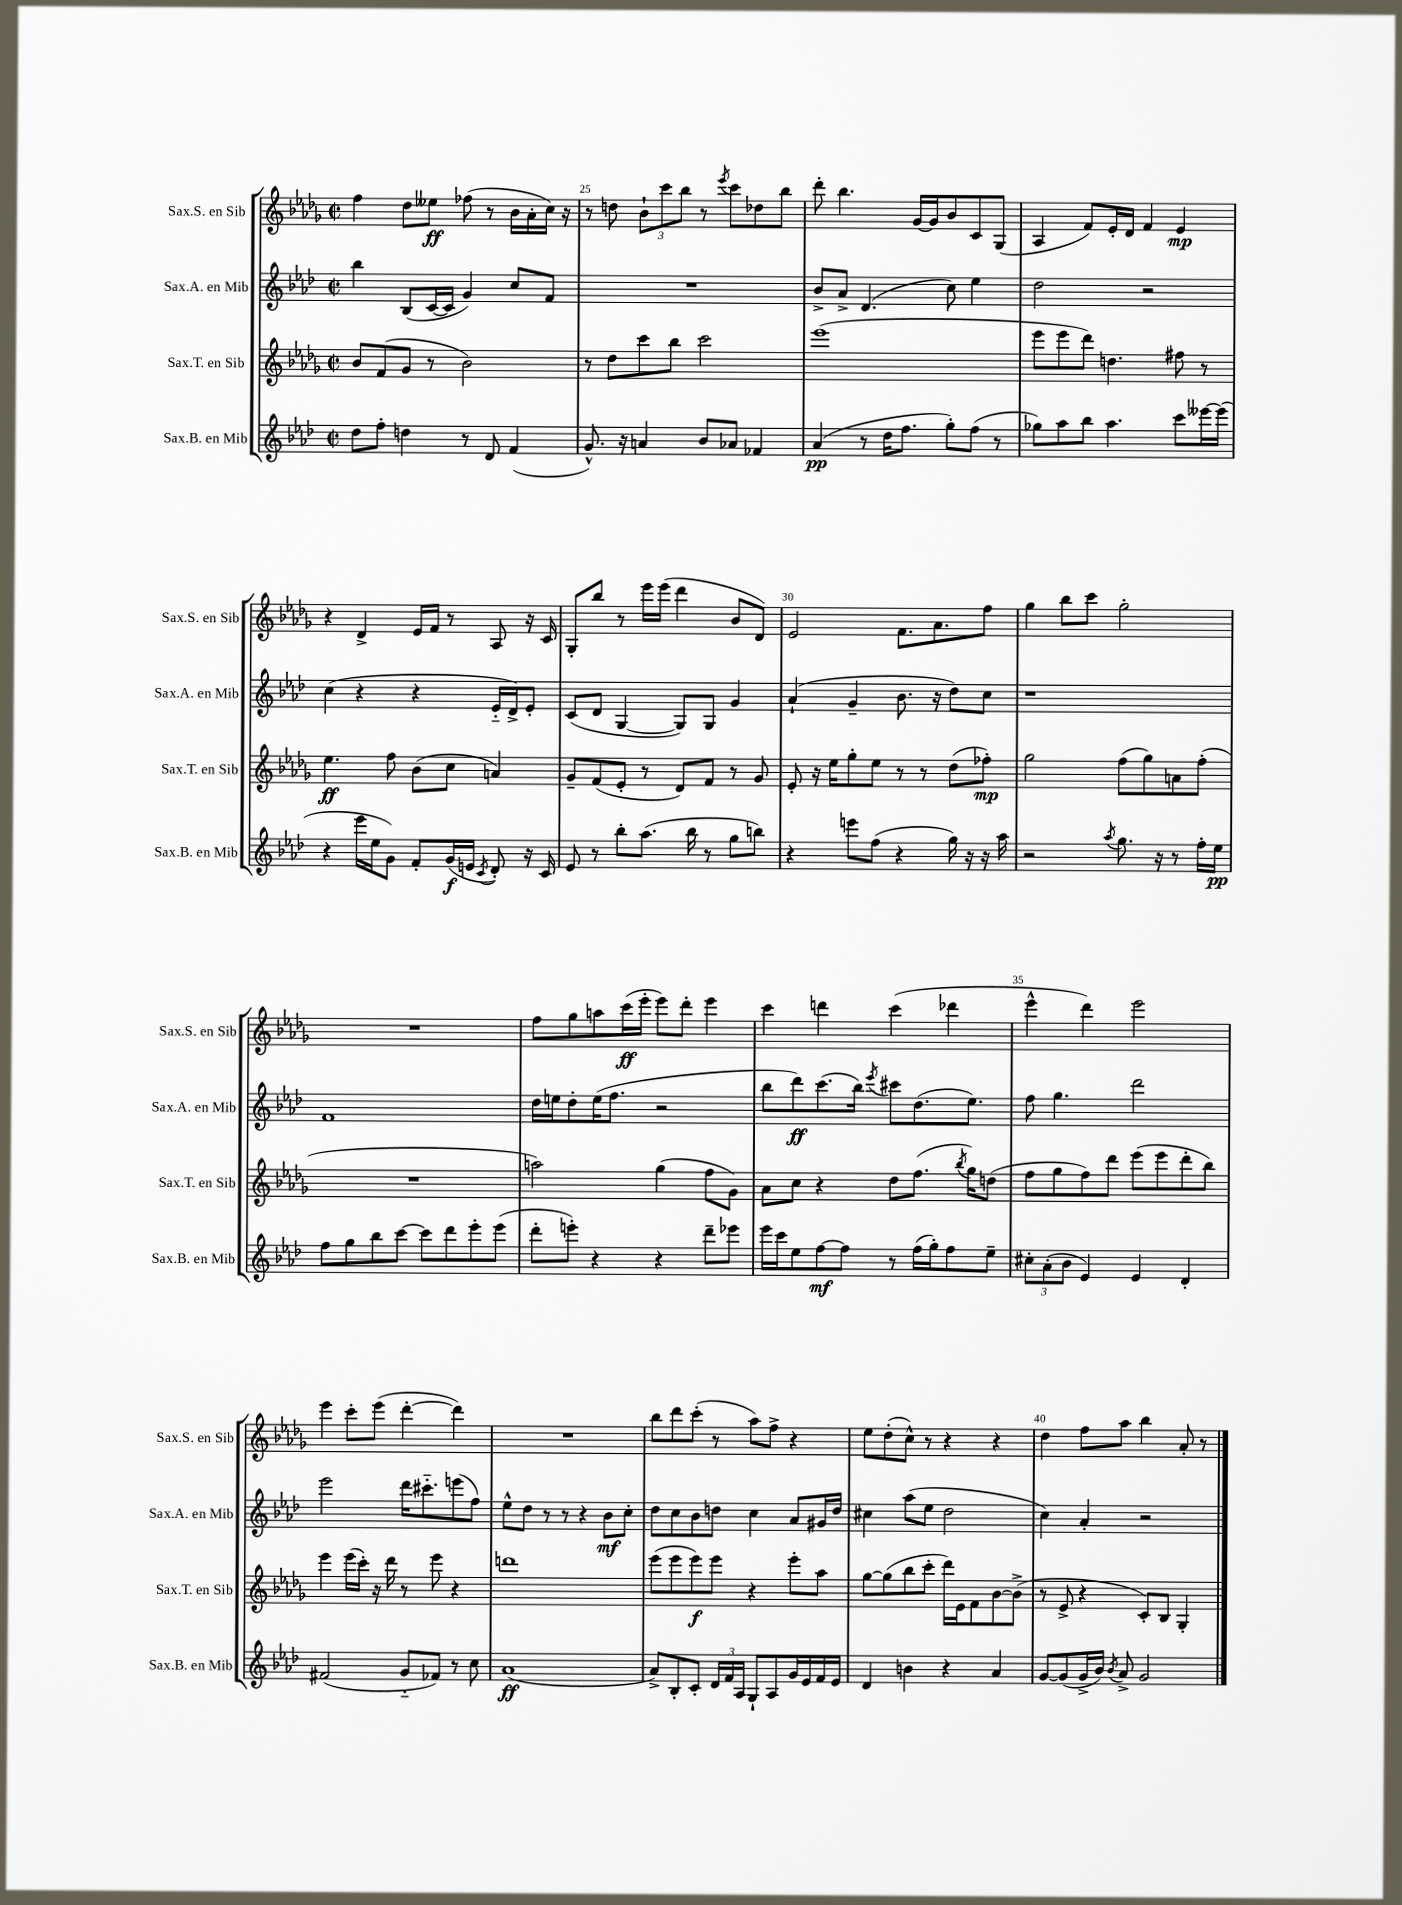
<<
\new StaffGroup <<
\new Staff = "s0" \with { instrumentName = "Sax.S. en Sib" shortInstrumentName = "Sax.S. en Sib" } {
    \clef treble \key des \major \defaultTimeSignature \time 2/2
    \autoBeamOff f''4 des''8[ eeses''8]\ff fes''8( r8 bes'16[ aes'16-. c''16]) r16 |
    r8 d''8 \tuplet 3/2 { bes'8[-! c'''8 bes''8] } r8 \acciaccatura { ees'''8 } c'''8[ des''8 bes''8] |
    des'''8-. bes''4. ges'16[~ ges'16 bes'8 c'8 ges8]( |
    aes4 f'8[) ees'16-. des'16] f'4 ees'4\mp |
    r4 des'4-> ees'16[ f'16] r8 aes8 r16 c'16 |
    ges8[-. bes''8] r8 ees'''16[ ees'''16]( des'''4 bes'8[ des'8]) |
    ees'2 f'8.[ aes'8. f''8] |
    ges''4 bes''8[ c'''8] ges''2-. |
    R1 |
    f''8[ ges''8 a''8 c'''16\ff( ees'''16]-. ees'''8[) des'''8]-. ees'''4 |
    c'''4 d'''4 c'''4( des'''4 |
    ees'''4-^ des'''4) ees'''2 |
    ees'''4 c'''8[-. ees'''8]( des'''4~-. des'''4) |
    R1 |
    bes''8[ des'''8 c'''8]-.( r8 aes''8[) f''8]-> r4 |
    ees''8[ des''8-.( c''8]-^) r8 r4 r4 |
    des''4 f''8[ aes''8] bes''4 aes'8-. r8 \bar "|." |
}
\new Staff = "s1" \with { instrumentName = "Sax.A. en Mib" shortInstrumentName = "Sax.A. en Mib" } {
    \clef treble \key aes \major \defaultTimeSignature \time 2/2
    \autoBeamOff bes''4 bes8[( c'16~ c'16] g'4) c''8[ f'8] |
    R1 |
    bes'8[-> aes'8]-> des'4.( c''8) ees''4 |
    des''2 r2 |
    c''4( r4 r4 ees'16[-_ des'16->) ees'8]-. |
    c'8[( des'8] g4~ g8[) g8] g'4 |
    aes'4-!( g'4-- bes'8. r16 des''8[) c''8] |
    r1 |
    f'1 |
    des''16[ e''16 des''8-. e''16( f''8.] r2 |
    bes''8[ des'''8\ff) c'''8.( bes''16]) \acciaccatura { ees'''8 } cis'''8[ des''8.( ees''8.]) |
    f''8 g''4. des'''2 |
    ees'''2 des'''16[ cis'''8.-_ e'''8( f''8]) |
    ees''8[-^ des''8] r8 r8 r4 bes'8[\mf c''8]-. |
    des''8[ c''8 bes'8 d''8] c''4 aes'8[ gis'16 d''16] |
    cis''4 aes''8[( ees''8] des''2 |
    c''4) aes'4-. r2 \bar "|." |
}
\new Staff = "s2" \with { instrumentName = "Sax.T. en Sib" shortInstrumentName = "Sax.T. en Sib" } {
    \clef treble \key des \major \defaultTimeSignature \time 2/2
    \autoBeamOff bes'8[ f'8( ges'8] r8 bes'2) |
    r8 des''8[ c'''8 bes''8] c'''2 |
    ees'''1( |
    ees'''8[ ees'''8 des'''8]) d''4. fis''8 r8 |
    ees''4.\ff f''8 bes'8[( c''8] a'4) |
    ges'8[-- f'8( ees'8]-. r8 des'8[) f'8] r8 ges'8 |
    ees'8-. r16 ees''16[ ges''8-. ees''8] r8 r8 des''8[( fes''8]-.\mp) |
    ges''2 f''8[( ges''8) a'8 f''8]-.( |
    R1 |
    a''2) ges''4( f''8[ ges'8]) |
    aes'8[ c''8] r4 des''8[ f''8.]( \acciaccatura { bes''8 } ges''16[) d''8]( |
    f''8[ ges''8 f''8) des'''8] ees'''8[( ees'''8 des'''8-. bes''8]) |
    ees'''4 ees'''16[( c'''16]-.) r16 des'''16 r8 ees'''8 r4 |
    d'''1 |
    ees'''8[( ees'''8 ees'''8\f) ees'''8] r4 ees'''8[-. aes''8] |
    ges''8[~ ges''8( bes''8 c'''8]-. des'''16[) ees'16 f'8 bes'8~ bes'8]->( |
    r8 ees'8-> r4 c'8[-.) bes8] ges4-. \bar "|." |
}
\new Staff = "s3" \with { instrumentName = "Sax.B. en Mib" shortInstrumentName = "Sax.B. en Mib" } {
    \clef treble \key aes \major \defaultTimeSignature \time 2/2
    \autoBeamOff des''8[ f''8]-. d''4 r8 des'8 f'4( |
    g'8.-^) r16 a'4 bes'8[ aes'8] fes'4 |
    aes'4\pp( r8 des''16[ f''8.] g''8[-.) f''8]( r8 |
    ges''8[) aes''8 bes''8] aes''4. c'''8[ eeses'''16~ eeses'''16]( |
    r4 ees'''16[ ees''16 g'8]) f'8[-. g'16\f( e'16] \acciaccatura { c'8 } des'8-.) r16 c'16 |
    ees'8 r8 bes''8[-. aes''8.]( bes''16 r8 g''8[ b''8]) |
    r4 e'''8[ f''8]( r4 g''16) r16 r16 aes''16 |
    r2 \acciaccatura { aes''8 } g''8. r16 r8 f''16[-. ees''16]\pp |
    f''8[ g''8 bes''8 c'''8]~ c'''8[ des'''8 ees'''8-. ees'''8]( |
    des'''8[-. e'''8]-.) r4 r4 des'''8[-- ees'''8] |
    ees'''16[ c'''16 ees''8 f''8~\mf f''8] r8 f''16[( g''16-.) f''8 ees''8]-- |
    \tuplet 3/2 { cis''8[-. aes'8-.( bes'8] } ees'4) ees'4 des'4-. |
    fis'2( g'8[-_ fes'8]) r8 c''8 |
    aes'1\ff( |
    aes'8[->) bes8-. c'8]-. \tuplet 3/2 { des'16[ f'16 aes16] } g8[-! aes8 g'16 ees'16 f'16 ees'16] |
    des'4 b'4 r4 aes'4 |
    g'8[~ g'8( g'16-> bes'16]) \acciaccatura { bes'8 } aes'8-> g'2 \bar "|." |
}
>>
>>
\layout { \context { \Score currentBarNumber = #24 \override BarNumber.break-visibility = ##(#f #t #t) barNumberVisibility = #(every-nth-bar-number-visible 5) } }
